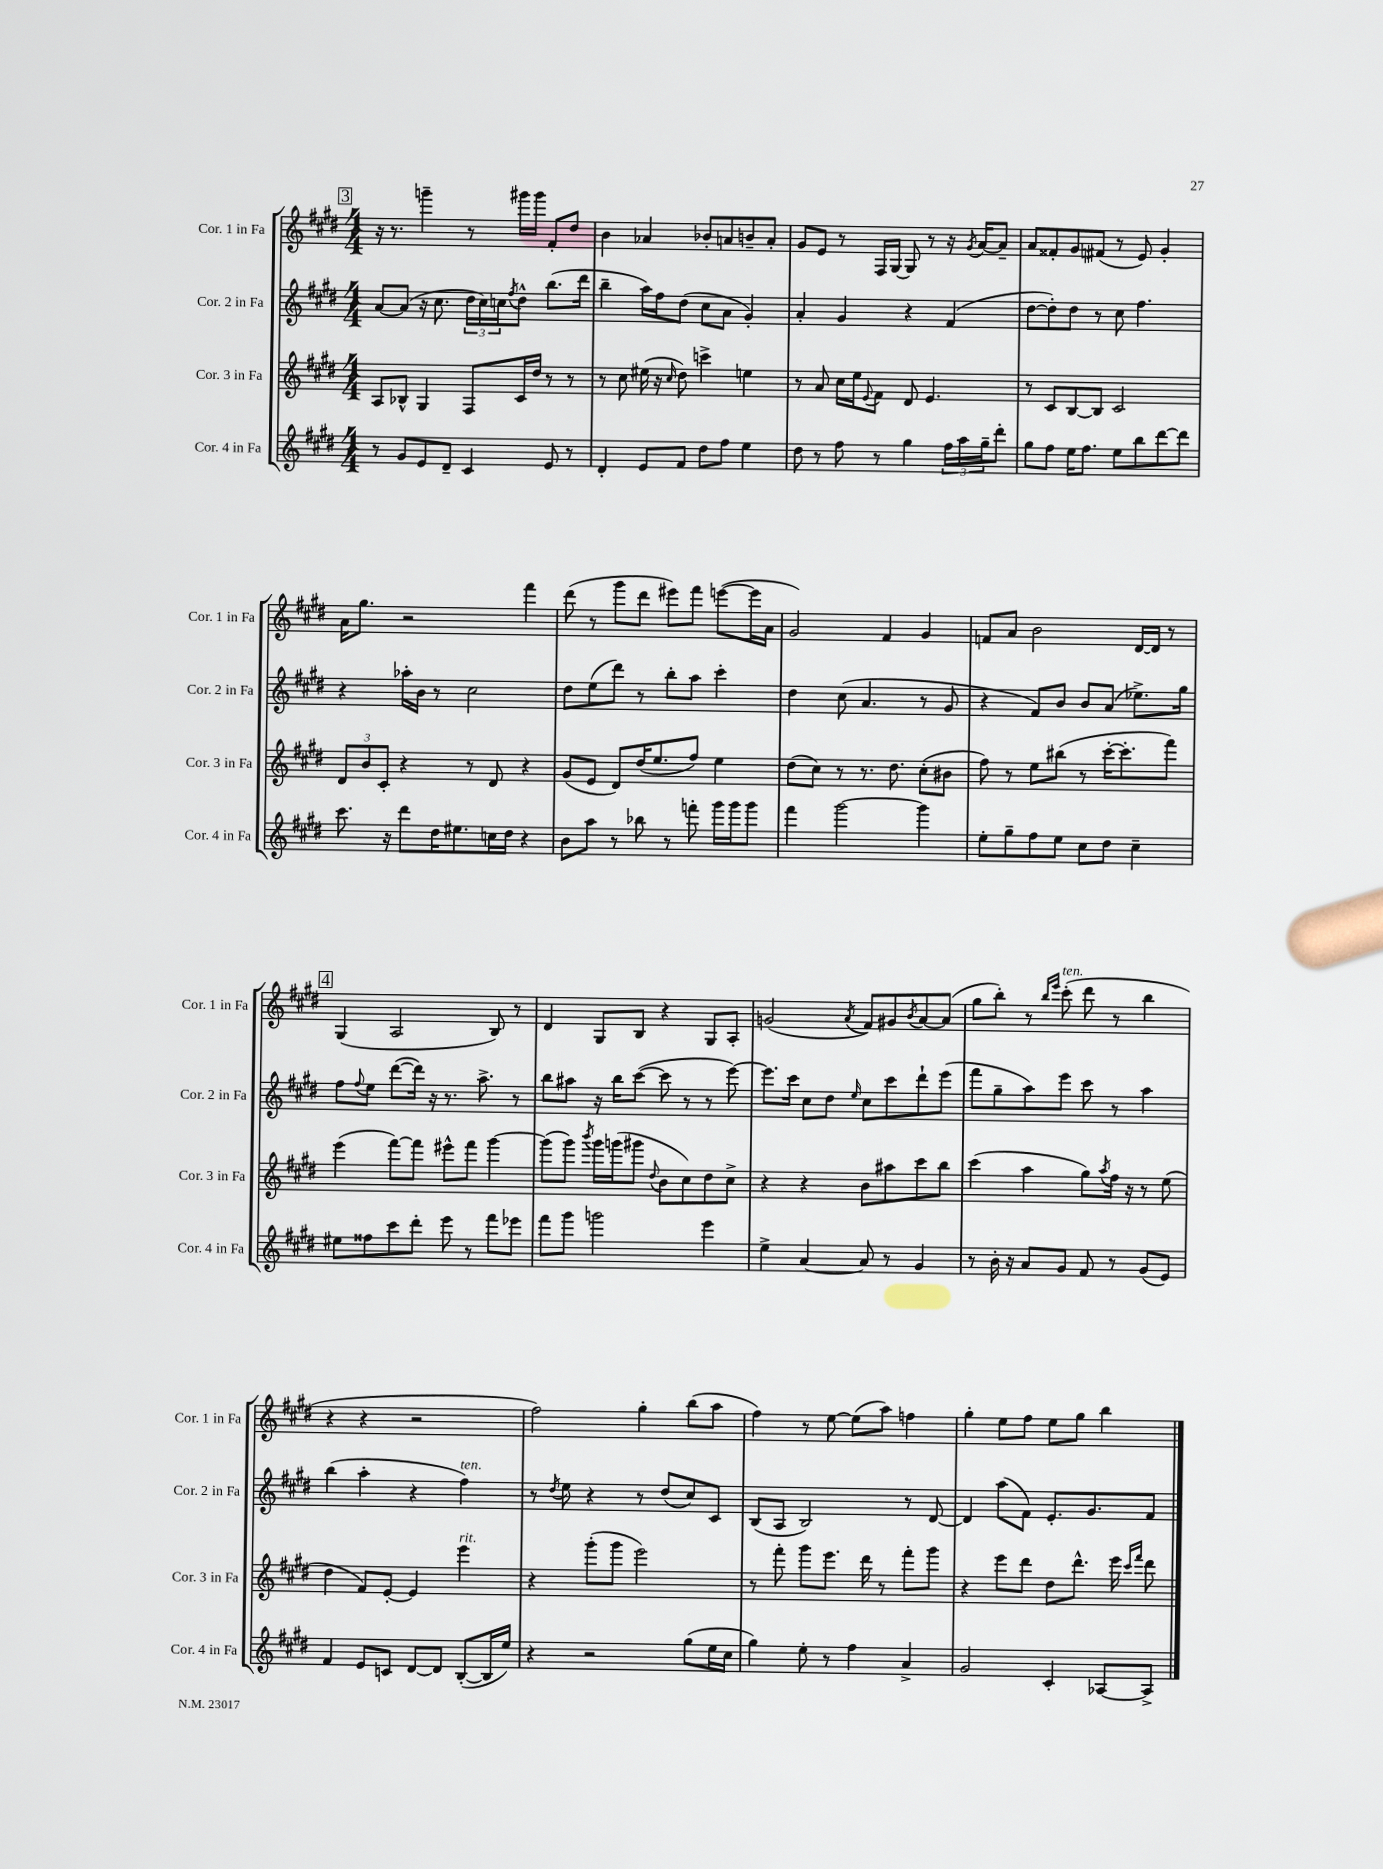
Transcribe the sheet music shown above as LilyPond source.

<<
\new StaffGroup <<
\new Staff = "s0" \with { instrumentName = "Cor. 1 in Fa" shortInstrumentName = "Cor. 1 in Fa" } {
    \clef treble \key e \major \numericTimeSignature \time 4/4
    \mark \markup { \box "3" } r16 r8. g'''4-- r8 gis'''16 gis'''16 fis'8-. dis''8 |
    b'4 aes'4 bes'8-. a'8 b'8-- a'8-. |
    gis'8 e'8 r8 fis16 gis16~ gis8 r8 r16 \acciaccatura { gis'8 } a'16~ a'8-- |
    a'8 fisis'8-. gis'8 fis'8( r8 e'8) gis'4-. |
    a'16 gis''8. r2 fis'''4 |
    dis'''8( r8 gis'''8 dis'''8 eis'''8) fis'''8 e'''8~( e'''16 a'16 |
    gis'2) fis'4 gis'4 |
    f'8 a'8 b'2 dis'16~ dis'16 r8 |
    \mark \markup { \box "4" } gis4( a2 b8) r8 |
    dis'4 gis8 b8 r4 gis8 a8-. |
    g'2( \acciaccatura { a'8 } fis'8) gis'8 \acciaccatura { b'8 } a'8~ a'8( |
    gis''8 b''8-.) r8 \grace { b''16 e'''16 } cis'''8-.^\markup { \italic "ten." }( dis'''8 r8 b''4 |
    r4 r4 r2 |
    fis''2) gis''4-. b''8( a''8 |
    fis''4) r8 e''8~ e''8( a''8) f''4 |
    gis''4-. e''8 fis''8 e''8 gis''8 b''4 \bar "|." |
}
\new Staff = "s1" \with { instrumentName = "Cor. 2 in Fa" shortInstrumentName = "Cor. 2 in Fa" } {
    \clef treble \key e \major \numericTimeSignature \time 4/4
    \mark \markup { \box "3" } a'8~ a'8( r16 cis''8. \tuplet 3/2 { dis''16 cis''16) c''16 } \acciaccatura { fis''8 } dis''8-^ b''8.( dis'''16 |
    b''4-- a''16) fis''16 dis''8( cis''8 a'8 gis'4-.) |
    a'4-. gis'4 r4 fis'4( |
    dis''8~ dis''8-.) dis''8 r8 cis''8 fis''4. |
    r4 aes''16-. b'16 r8 cis''2 |
    dis''8 e''8( dis'''8) r8 b''8-. a''8 cis'''4-. |
    dis''4 cis''8( a'4. r8 gis'8 |
    r4 fis'8) b'8 b'8 a'8( ees''8.->) gis''16 |
    \mark \markup { \box "4" } fis''8 \appoggiatura { fis''8 } e''8 dis'''8~( dis'''16) r16 r8. a''8.-> r8 |
    b''8 ais''8 r16 b''16 cis'''8~( cis'''8 r8 r8 e'''8~) |
    e'''8. cis'''16 cis''8 dis''8 \grace { e''16 } cis''8 cis'''8 dis'''8-! e'''8( |
    fis'''8 gis''8-- a''8) e'''8 cis'''8 r8 a''4 |
    b''4( a''4-. r4 fis''4^\markup { \italic "ten." }) |
    r8 \acciaccatura { dis''8 } e''8 r4 r8 dis''8( cis''8) cis'8 |
    b8( a8 b2) r8 dis'8~ |
    dis'4 a''8( fis'8) e'8.-. gis'8. fis'8 \bar "|." |
}
\new Staff = "s2" \with { instrumentName = "Cor. 3 in Fa" shortInstrumentName = "Cor. 3 in Fa" } {
    \clef treble \key e \major \numericTimeSignature \time 4/4
    \mark \markup { \box "3" } a8 bes8-^ gis4 fis8 cis'16 dis''16 r8 r8 |
    r8 cis''8 eis''16( r16 \grace { cis''16 } dis''8) c'''4-> e''4 |
    r8 a'8 cis''16 e''16 \appoggiatura { e'8 } fis'8 dis'8 e'4. |
    r8 cis'8 b8~ b8 cis'2 |
    \tuplet 3/2 { dis'8 b'8 cis'8-. } r4 r8 dis'8 r4 |
    gis'8( e'8 dis'8) dis''16( e''8. fis''8) e''4 |
    dis''8( cis''8) r8 r8. dis''8. cis''8-.( bis'8 |
    fis''8) r8 e''8 bis''8( r8 cis'''16~-. cis'''8.-. fis'''8) |
    \mark \markup { \box "4" } e'''4( fis'''8~) fis'''8 eis'''8-^ fis'''8 gis'''4~ |
    gis'''8( gis'''8) \acciaccatura { b'''8 } gis'''16 g'''16( gis'''8 \appoggiatura { dis''8 } b'8 cis''8) dis''8 cis''8-> |
    r4 r4 b'8 ais''8 cis'''8 b''8 |
    cis'''4( a''4 gis''8) \acciaccatura { a''8 } fis''16 r16 r8 e''8( |
    dis''4 fis'8) e'8~-. e'4 e'''4^\markup { \italic "rit." } |
    r4 gis'''8-.( gis'''8 e'''2) |
    r8 fis'''8-. gis'''8 e'''8. dis'''16 r8 fis'''8-. gis'''8 |
    r4 e'''8 dis'''8 dis''8 dis'''8.-^ e'''16 \grace { cis'''16 fis'''16 } dis'''8 \bar "|." |
}
\new Staff = "s3" \with { instrumentName = "Cor. 4 in Fa" shortInstrumentName = "Cor. 4 in Fa" } {
    \clef treble \key e \major \numericTimeSignature \time 4/4
    \mark \markup { \box "3" } r8 gis'8 e'8 dis'8-- cis'4 e'8 r8 |
    dis'4-. e'8 fis'8 dis''8 fis''8 e''4 |
    dis''8 r8 fis''8 r8 gis''4 \tuplet 3/2 { fis''16 a''16 gis''16-- } dis'''8-. |
    gis''8 fis''8 e''16 fis''8. e''8 b''8 dis'''8~ dis'''8 |
    cis'''8. r16 dis'''8 dis''16 eis''8. c''16 dis''16 r4 |
    b'8 a''8 r8 bes''8 r8 f'''8-. gis'''16 gis'''16 gis'''8 |
    fis'''4 gis'''2~ gis'''4 |
    e''8-. gis''8-- fis''8 e''8 cis''8 dis''8 cis''4-- |
    \mark \markup { \box "4" } eis''8 fisis''8 cis'''8 dis'''8-. e'''8 r8 fis'''8 ees'''8 |
    fis'''8 gis'''8 g'''2 e'''4 |
    e''4-> a'4~ a'8 r8 gis'4 |
    r8 b'16-. r16 a'8 gis'8 fis'8 r8 gis'8( e'8) |
    fis'4 e'8 c'8 dis'8~ dis'8 b8~-.( b16 e''16) |
    r4 r2 gis''8( e''16 cis''16 |
    gis''4) e''8-. r8 fis''4 a'4-> |
    gis'2 cis'4-. aes8~ aes8-> \bar "|." |
}
>>
>>
\layout { \context { \Score \remove "Bar_number_engraver" } }
